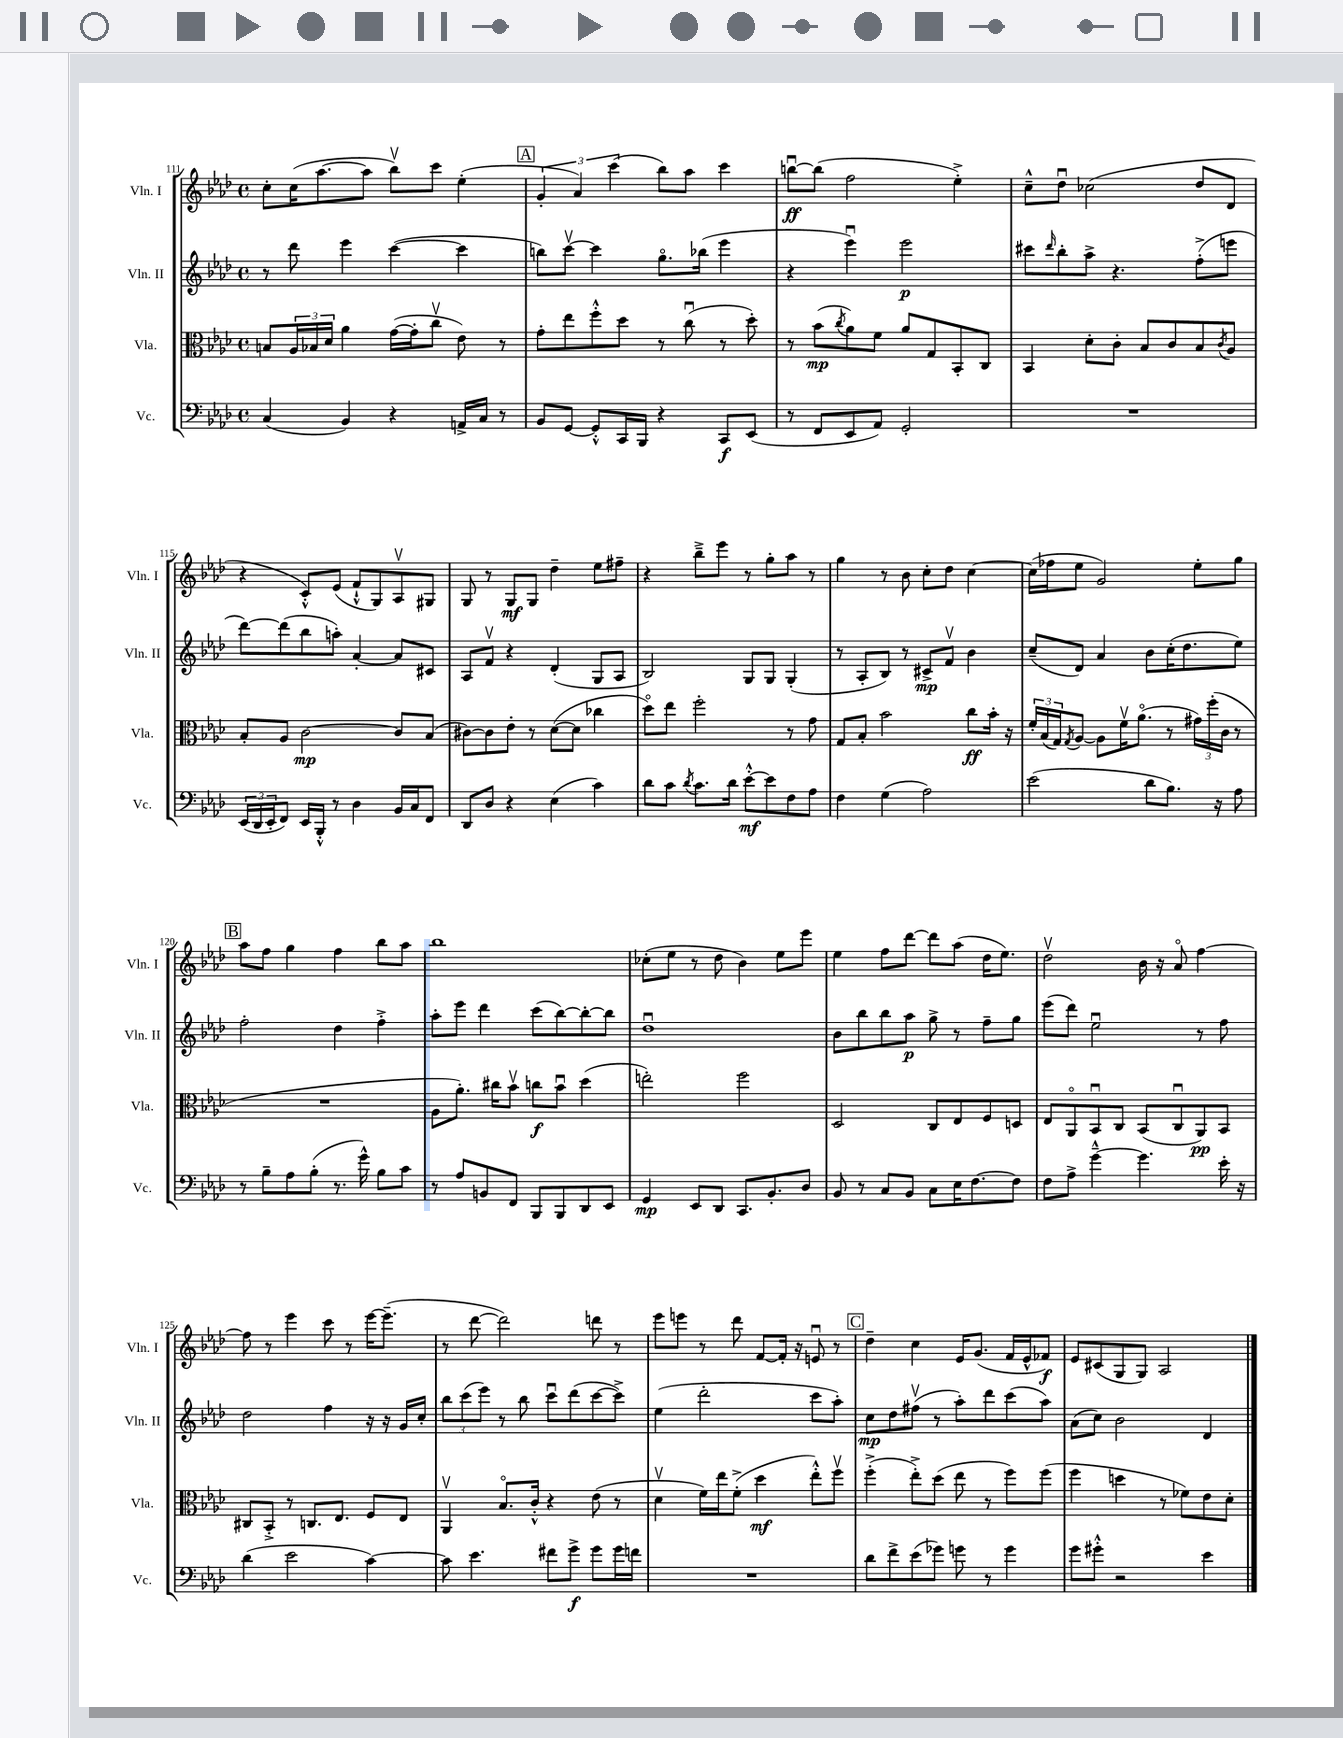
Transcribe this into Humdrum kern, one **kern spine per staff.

**kern	**dynam	**kern	**dynam	**kern	**dynam	**kern	**dynam
*part4	*part4	*part3	*part3	*part2	*part2	*part1	*part1
*staff4	*staff4	*staff3	*staff3	*staff2	*staff2	*staff1	*staff1
*I"Vc.	*	*I"Vla.	*	*I"Vln. II	*	*I"Vln. I	*
*I'Vc.	*	*I'Vla.	*	*I'Vln. II	*	*I'Vln. I	*
*clefF4	*	*clefC3	*	*clefG2	*	*clefG2	*
*k[b-e-a-d-]	*	*k[b-e-a-d-]	*	*k[b-e-a-d-]	*	*k[b-e-a-d-]	*
*M4/4	*	*M4/4	*	*M4/4	*	*M4/4	*
*met(c)	*	*met(c)	*	*met(c)	*	*met(c)	*
=111	=111	=111	=111	=111	=111	=111	=111
(4C/	.	8Bn/L	.	8r	.	8cc'\L	.
.	.	24A-/L	.	8ddd-\	.	(16cc\K	.
.	.	24B-X/	.	.	.	.	.
.	.	.	.	.	.	[8.aa-\	.
.	.	24d-/JJ	.	.	.	.	.
4BB-/)	.	4a-\	.	4eee-\	.	.	.
.	.	.	.	.	.	8aa-\J]	.
4r	.	([16g\LL	.	([4ccc\	.	8bb-v\L)	.
.	.	16g'\J]	.	.	.	.	.
.	.	8ccv\J	.	.	.	8ccc\J	.
16AAn^/LL	.	8e-\)	.	4ccc\]	.	(4ee-'\	.
16C/JJ	.	.	.	.	.	.	.
8r	.	8r	.	.	.	.	.
!!LO:REH:place=s1:t=A
=112	=112	=112	=112	=112	=112	=112	=112
8BB-/L	.	8g'\L	.	8bbn\L)	.	6g'/	.
[8GG/J	.	8ee-\	.	[8cccv\J	.	.	.
.	.	.	.	.	.	6a-/)	.
8GG'^^/L]	.	8ff'^^\	.	4ccc\]	.	.	.
.	.	.	.	.	.	(6ccc\	.
16CC/L	.	8dd-\J	.	.	.	.	.
16BBB-/JJ	.	.	.	.	.	.	.
4r	.	8r	.	8.gg\L	.	8bb-\L)	.
.	.	(8ccu\	.	.	.	8aa-\J	.
.	.	.	.	(16bb-X\Jk	.	.	.
8CC/L	f	8r	.	4eee-\	.	4ccc\	.
(8EE-/J	.	8dd-'\)	.	.	.	.	.
=113	=113	=113	=113	=113	=113	=113	=113
8r	.	8r	.	4r	.	[8bbnu\L	ff
8FF/L	.	(8b-\L	mp	.	.	(8bb\J]	.
.	.	8qcc/	.	.	.	.	.
8EE-/	.	8a-\)	.	4eee-u\)	.	2ff\	.
8AA-/J)	.	8f\J	.	.	.	.	.
2GG'/	.	8a-/L	.	2eee-\	p	.	.
.	.	8G/	.	.	.	.	.
.	.	8BB-'/	.	.	.	4ee-'^\)	.
.	.	8C/J	.	.	.	.	.
=114	=114	=114	=114	=114	=114	=114	=114
1r	.	4BB-/	.	8ccc#X\L	.	8cc~^^\L	.
.	.	.	.	16qqddd-/	.	.	.
.	.	.	.	8bb-'\	.	8dd-u\J	.
.	.	8d-'\L	.	8aa-^\J	.	(2cc-X\	.
.	.	8c'\J	.	4.r	.	.	.
.	.	8B-/L	.	.	.	.	.
.	.	8c/	.	.	.	.	.
.	.	8B-/	.	(8ff'^\L	.	8dd-/L	.
.	.	8qc/	.	.	.	.	.
.	.	8A-/J	.	8eeen\J	.	8d-/J	.
!!LO:LB:g=z
=115	=115	=115	=115	=115	=115	=115	=115
(24EE-/LL	.	8B-'/L	.	[8ddd-\L)	.	4r	.
24DD-/	.	.	.	.	.	.	.
24EE-'/J	.	.	.	.	.	.	.
8FF/J)	.	8A-/J	.	(8ddd-\]	.	.	.
16EE-/LL	.	[2c\	mp	8bb-\	.	8c'^^/L)	.
16BBB-'^^/JJ	.	.	.	.	.	.	.
8r	.	.	.	8aan'\J)	.	(8e-/J	.
4D-\	.	.	.	[4a-'/	.	8f`^^/L	.
.	.	.	.	.	.	8G/)	.
16BB-/LL	.	8c/L]	.	8a-/L]	.	8A-v/	.
16C/J	.	.	.	.	.	.	.
8FF/J	.	(8B-/J	.	8c#X/J	.	8G#X/J	.
=116	=116	=116	=116	=116	=116	=116	=116
8DD-/L	.	[8c#X\L)	.	8A-/L	.	8G/	.
8D-/J	.	8c#\]	.	8fv/J	.	8r	.
4r	.	8e-'\J	.	4r	.	8G/L	mf
.	.	8r	.	.	.	8G/J	.
(4E-\	.	([8d-\L	.	(4d-'/	.	4dd-~\	.
.	.	8d-\J]	.	.	.	.	.
4c\)	.	4cc-X\	.	8G/L	.	8ee-\L	.
.	.	.	.	8A-/J	.	8ff#X~\J	.
=117	=117	=117	=117	=117	=117	=117	=117
8d-\L	.	8dd-\L)	.	2B-/)	.	4r	.
8c\J	.	8ee-\J	.	.	.	.	.
8qd-/	.	.	.	.	.	.	.
8.c\L	.	2ff'\	.	.	.	8bb-~^\L	.
.	.	.	.	.	.	8eee-\J	.
16d-\Jk	.	.	.	.	.	.	.
[8e-'^^\L	mf	.	.	8G/L	.	8r	.
8e-\]	.	.	.	8G/J	.	8gg'\L	.
8F\	.	8r	.	(4G'/	.	8aa-\J	.
8A-\J	.	8g\	.	.	.	8r	.
=118	=118	=118	=118	=118	=118	=118	=118
4F\	.	8G/L	.	8r	.	4gg\	.
.	.	8B-'/J	.	8A-'/L	.	.	.
(4G\	.	2b-\	.	8B-/J)	.	8r	.
.	.	.	.	8r	.	8b-\	.
2A-\)	.	.	.	8c#X^/L	mp	8cc'\L	.
.	.	.	.	8fv/J	.	8dd-\J	.
.	.	8cc\L	ff	4b-\	.	[4cc\	.
.	.	16b-'\Jk	.	.	.	.	.
.	.	16r	.	.	.	.	.
=119	=119	=119	=119	=119	=119	=119	=119
(2e-\	.	24f'/LL	.	(8cc~/L	.	(16cc\LL]	.
.	.	(24B-/	.	.	.	.	.
.	.	.	.	.	.	16ff-X\J	.
.	.	24G/J)	.	.	.	.	.
.	.	8qG/	.	.	.	.	.
.	.	[8A-/J	.	8d-/J)	.	8ee-\J	.
.	.	8A-\L]	.	4a-/	.	2g/)	.
.	.	16fv\K	.	.	.	.	.
.	.	(8.a-\J	.	.	.	.	.
8d-\L	.	.	.	8b-\L	.	.	.
8.B-\J)	.	8r	.	(16cc'\K	.	.	.
.	.	.	.	8.dd-\	.	.	.
.	.	24g#X\LL)	.	.	.	8ee-'\L	.
.	.	(24ff'\	.	.	.	.	.
16r	.	.	.	.	.	.	.
.	.	24c\JJ	.	.	.	.	.
8A-\	.	8r	.	8ee-\J)	.	8gg\J	.
!!LO:LB:g=z
!!LO:REH:place=s1:t=B
=120	=120	=120	=120	=120	=120	=120	=120
8r	.	1r	.	2ff'\	.	8aa-\L	.
8B-~\L	.	.	.	.	.	8ff\J	.
8A-\	.	.	.	.	.	4gg\	.
(8B-'\J	.	.	.	.	.	.	.
8.r	.	.	.	4dd-\	.	4ff\	.
16g^^\)	.	.	.	.	.	.	.
8B-\L	.	.	.	4ff'^\	.	8bb-\L	.
8c\J	.	.	.	.	.	8aa-\J	.
=121	=121	=121	=121	=121	=121	=121	=121
8r	.	8A-\L	.	8aa-'\L	.	1bb-	.
8A-/L	.	8.a-'\J)	.	8eee-\J	.	.	.
8BBn/	.	.	.	4ddd-\	.	.	.
.	.	16cc#X\KL	.	.	.	.	.
8FF/J	.	8b-v\J	.	.	.	.	.
8BBB-/L	.	8ccn\L	f	(8ccc\L	.	.	.
8BBB-/	.	8b-u\J	.	[8bb-\)	.	.	.
8DD-/	.	(4dd-\	.	8bb-'\_	.	.	.
8EE-/J	.	.	.	8bb-\J]	.	.	.
=122	=122	=122	=122	=122	=122	=122	=122
4GG/	mp	2een'\)	.	1dd-u	.	(8cc-X'\L	.
.	.	.	.	.	.	8ee-\J	.
8EE-/L	.	.	.	.	.	8r	.
8DD-/J	.	.	.	.	.	8dd-\	.
8.CC/L	.	2ff\	.	.	.	4b-\)	.
8.BB-'/	.	.	.	.	.	.	.
.	.	.	.	.	.	8ee-\L	.
8D-/J	.	.	.	.	.	8eee-\J	.
=123	=123	=123	=123	=123	=123	=123	=123
8BB-/	.	2D-/	.	8b-\L	.	4ee-\	.
8r	.	.	.	8bb-\	.	.	.
8C/L	.	.	.	8bb-\	.	8ff\L	.
8BB-/J	.	.	.	8aa-\J	p	[8ddd-\J	.
8C\L	.	8C/L	.	8gg^\	.	8ddd-\L]	.
16E-\K	.	8E-/	.	8r	.	(8aa-\J	.
[8.F\	.	.	.	.	.	.	.
.	.	8F/	.	8ff~\L	.	16dd-\KL	.
.	.	.	.	.	.	8.ee-\J)	.
8F\J]	.	8Dn/J	.	8gg\J	.	.	.
=124	=124	=124	=124	=124	=124	=124	=124
8F\L	.	8E-/L	.	(8eee-\L	.	2dd-v\	.
8A-^\J	.	8AA-/	.	8ddd-\J)	.	.	.
[4g~^^\	.	8BB-u/	.	2ee-u\	.	.	.
.	.	8C/J	.	.	.	.	.
4.g\]	.	(8BB-/L	.	.	.	16b-\	.
.	.	.	.	.	.	16r	.
.	.	8Cu/	.	.	.	8a-/	.
.	.	8AA-/)	pp	8r	.	[4ff\	.
16e-'\	.	8BB-/J	.	8ff\	.	.	.
16r	.	.	.	.	.	.	.
!!LO:LB:g=z
=125	=125	=125	=125	=125	=125	=125	=125
(4d-\	.	8C#X/L	.	2dd-\	.	8ff\]	.
.	.	8BB-'^/J	.	.	.	8r	.
2e-\	.	8r	.	.	.	4eee-\	.
.	.	8.Cn/L	.	.	.	.	.
.	.	.	.	4ff\	.	8ccc\	.
.	.	8.E-/J	.	.	.	.	.
.	.	.	.	.	.	8r	.
[4c\)	.	8F/L	.	16r	.	[16eee-\KL	.
.	.	.	.	16r	.	(8.eee-~\J]	.
.	.	8E-/J	.	16g/LL	.	.	.
.	.	.	.	16cc'/JJ	.	.	.
=126	=126	=126	=126	=126	=126	=126	=126
8c\]	.	4AA-v/	.	12bb-\L	.	8r	.
.	.	.	.	(12ccc\	.	.	.
4.e-\	.	.	.	.	.	[8ddd-\	.
.	.	.	.	12eee-\J)	.	.	.
.	.	8.B-/L	.	8r	.	2ddd-\])	.
.	.	.	.	8bb-\	.	.	.
.	.	16c'^^/Jk	.	.	.	.	.
8f#X\L	.	4r	.	8cccu\L	.	.	.
8g^\J	f	.	.	(8ddd-\	.	.	.
8g\L	.	(8e-\	.	[8ccc\	.	8dddn\	.
16g\L	.	8r	.	8ccc^\J])	.	8r	.
16fn\JJ	.	.	.	.	.	.	.
=127	=127	=127	=127	=127	=127	=127	=127
1r	.	4d-v\	.	(4ee-\	.	8eee-\L	.
.	.	.	.	.	.	8eeen\J	.
.	.	16f\LL)	.	2ddd-'\	.	8r	.
.	.	16ee-\J	.	.	.	.	.
.	.	(8f'^\J	.	.	.	8ddd-\	.
.	.	4dd-\	mf	.	.	[8f/L	.
.	.	.	.	.	.	16f'/Jk]	.
.	.	.	.	.	.	16r	.
.	.	8ee-'^^\L)	.	8ccc\L	.	8enu/	.
.	.	8ffv\J	.	8aa-'\J)	.	8r	.
!!LO:REH:place=s1:t=C
=128	=128	=128	=128	=128	=128	=128	=128
8d-\L	.	(4ff'^\	.	8cc\L	mp	4dd-~\	.
8f^\	.	.	.	8dd-\	.	.	.
(8e-\	.	8ee-'^\L)	.	(8ff#Xv\J	.	4cc\	.
8g-X\J)	.	(8dd-\J	.	8r	.	.	.
8gn\	.	8ee-\	.	8aa-'\L)	.	16e-/KL	.
.	.	.	.	.	.	(8.g/J	.
8r	.	8r	.	8ddd-\	.	.	.
4g\	.	8ff\L)	.	(8ccc\	.	16f/LL	.
.	.	.	.	.	.	16e-^^/J	.
.	.	(8ff\J	.	8aa-\J)	.	8f-X/J)	f
=129	=129	=129	=129	=129	=129	=129	=129
8g\L	.	4ff\	.	(8a-\L	.	8e-/L	.
8g#X'^^\J	.	.	.	8cc\J)	.	(8c#X/	.
2r	.	4ddn\	.	2b-\	.	8G/	.
.	.	.	.	.	.	8G/J)	.
.	.	8r	.	.	.	2A-/	.
.	.	8f-X\L)	.	.	.	.	.
4e-\	.	8e-\	.	4d-/	.	.	.
.	.	8d-'\J	.	.	.	.	.
==	==	==	==	==	==	==	==
*-	*-	*-	*-	*-	*-	*-	*-
